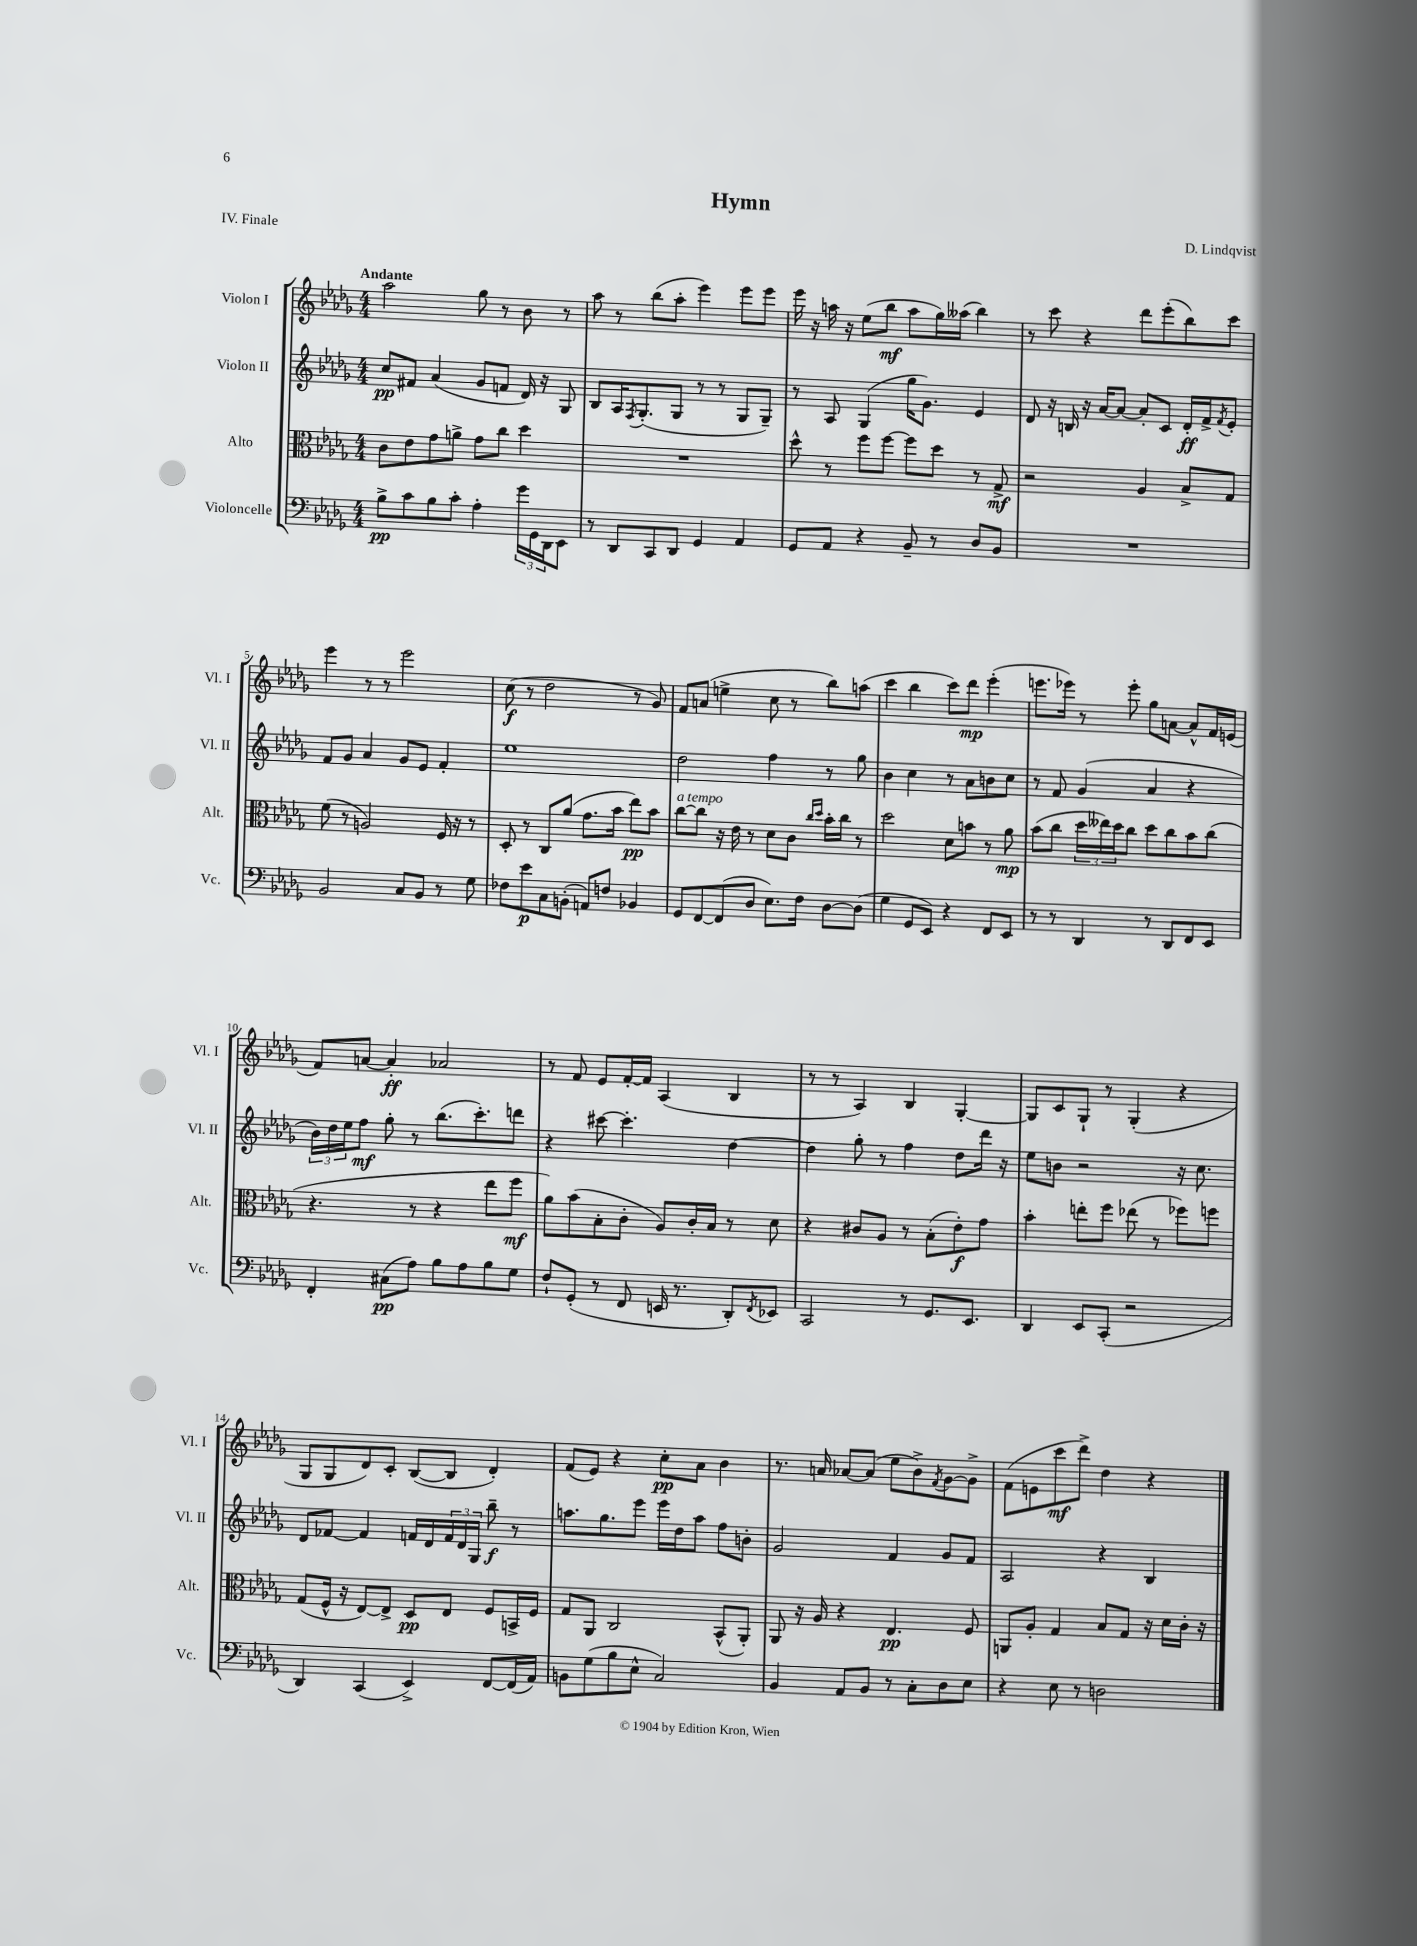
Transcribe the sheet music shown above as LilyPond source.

\header { title = "Hymn" composer = "D. Lindqvist" piece = "IV. Finale" }
<<
\new StaffGroup <<
\new Staff = "s0" \with { instrumentName = "Violon I" shortInstrumentName = "Vl. I" } {
    \clef treble \key des \major \numericTimeSignature \time 4/4 \tempo "Andante"
    aes''2 ges''8 r8 bes'8 r8 |
    aes''8 r8 bes''8( aes''8-. ees'''4) ees'''8 ees'''8 |
    ees'''16 r16 a''16 r16 ees''8( bes''8\mf a''8 ges''16) aeses''16( bes''4) |
    r8 c'''8 r4 des'''8 ees'''8-.( bes''8) c'''8 |
    ees'''4 r8 r8 ees'''2 |
    c''8\f( r8 des''2 r8 ges'8) |
    f'8 a'8( e''4-> c''8 r8 bes''8) a''8( |
    c'''4 bes''4 c'''8) des'''8\mp ees'''4-.( |
    e'''8. ees'''16) r8 ees'''8-. ges''8 a'8~ a'8-^ f'16 e'16( |
    f'8) a'8~ a'4-.\ff aes'2 |
    r8 f'8 ees'8 f'16~-. f'16 aes4( bes4 |
    r8 r8 aes4) bes4 ges4~-. |
    ges8 c'8 ges8-! r8 ges4-.( r4 |
    ges8 ges8 des'8) c'8-. bes8~( bes8 des'4-.) |
    f'8( ees'8) r4 c''8-.\pp aes'8 bes'4 |
    r8. a'16 aes'8~ aes'8( ees''8 bes'8->) \acciaccatura { f'8 } ges'8~ ges'8-> |
    f'8( e'8 c'''8\mf des'''8->) des''4 r4 \bar "|." |
}
\new Staff = "s1" \with { instrumentName = "Violon II" shortInstrumentName = "Vl. II" } {
    \clef treble \key des \major \numericTimeSignature \time 4/4
    c''8\pp fis'8 aes'4( ges'8 f'8 des'16) r16 ges8 |
    bes8 aes16 \acciaccatura { f8 } ges8.-.( ges8 r8 r8 ges8 ges8--) |
    r8 aes8 ges4( ges''16 ges'8.) ees'4 |
    des'8 r16 b16 r16 aes'16~ aes'8~ aes'8-. c'8 des'16-.\ff f'16-> \acciaccatura { f'8 } ees'8-. |
    f'8 ges'8 aes'4 ges'8 ees'8 f'4-. |
    ees''1 |
    des''2 f''4 r8 ges''8 |
    bes'4 c''4 r8 aes'8 b'8 c''8 |
    r8 f'8 ges'4( aes'4 r4 |
    \tuplet 3/2 { bes'16) des''16 ees''16 } f''8\mf ges''8-. r8 bes''8.( c'''8.-.) d'''8 |
    r4 cis'''8~ cis'''4.-. des''4~ |
    des''4 ges''8-. r8 f''4 des''8 des'''16 r16 |
    ees''8 b'8 r2 r16 c''8. |
    des'8 fes'8~ fes'4 f'16 des'16 \tuplet 3/2 { f'16 des'16 ges16 } bes''8--\f r8 |
    a''8. ges''8. ees'''8 ees'''16 des''16 a''8 f''8 b'8-. |
    ges'2 f'4 ges'8 f'8 |
    aes2 r4 bes4 \bar "|." |
}
\new Staff = "s2" \with { instrumentName = "Alto" shortInstrumentName = "Alt." } {
    \clef alto \key des \major \numericTimeSignature \time 4/4
    c'8 ees'8 ges'8 a'8-> ges'8 c''8 des''4 |
    R1 |
    des''8-^ r8 f''8 f''8~ f''8 des''8 r8 ges8->\mf |
    r2 aes4 bes8-> ges8 |
    f'8( r8 a2) f16 r16 r8 |
    des8-. r8 c8 aes'8( ges'8. bes'16 ees''8\pp) bes'8 |
    c''8~^\markup { \italic "a tempo" } c''8 r16 ees'16 r8 des'8 c'8 \grace { c''16 des''16 } bes'16-. c''16 r8 |
    des''2 des'8 b'8 r8 aes'8\mp |
    bes'8( c''8 \tuplet 3/2 { des''16 eeses''16) des''16 } c''8 des''8 c''8 bes'8 c''8( |
    r4. r8 r4 ees''8 f''8\mf |
    aes'8) bes'8( bes8-. c'8-. aes8) c'16-. bes16 r8 des'8 |
    r4 cis'8 aes8 r8 bes8-.( ees'8-.\f) ges'8 |
    bes'4-. e''8-. f''8 ees''8( r8 fes''8) f''8 |
    ges8( f16-^ r16 ees8~) ees8-> des8\pp ees8 f8 b,16-> f16 |
    ges8 aes,8 c2 bes,8-^( aes,8-.) |
    aes,8 r16 aes16 r4 ees4.\pp f8 |
    a,8 aes8-. ges4 bes8 ges8 r16 des'16 c'16-. r16 \bar "|." |
}
\new Staff = "s3" \with { instrumentName = "Violoncelle" shortInstrumentName = "Vc." } {
    \clef bass \key des \major \numericTimeSignature \time 4/4
    bes8->\pp c'8 bes8 c'8-. aes4-. \tuplet 3/2 { ges'16 ges,16 des,16 } ees,8 |
    r8 des,8 c,8 des,8 ges,4 aes,4 |
    ges,8 aes,8 r4 bes,8-- r8 des8 bes,8 |
    R1 |
    bes,2 c8 bes,8 r8 ges8 |
    fes8 ees'8\p c8 b,8-.( a,8) f8 bes,4 |
    ges,8 f,8~ f,8( des8 ees8.) f16 des8~ des8( |
    ges4 ges,8 ees,8) r4 f,8 ees,8 |
    r8 r8 des,4 r8 des,8 f,8 ees,8 |
    f,4-. cis8\pp( aes8) bes8 aes8 bes8 ges8 |
    f8-! ges,8-.( r8 f,8 e,16 r8. des,8-.) \acciaccatura { f,8 } ees,8 |
    c,2 r8 ges,8. ees,8. |
    des,4 ees,8 c,8-.( r2 |
    des,4) c,4( ees,4->) f,8~ f,16( aes,16) |
    b,8 ges8( bes8 ees8-^ c2) |
    bes,4 aes,8 bes,8 r8 c8-. des8 ees8 |
    r4 ees8 r8 d2 \bar "|." |
}
>>
>>
